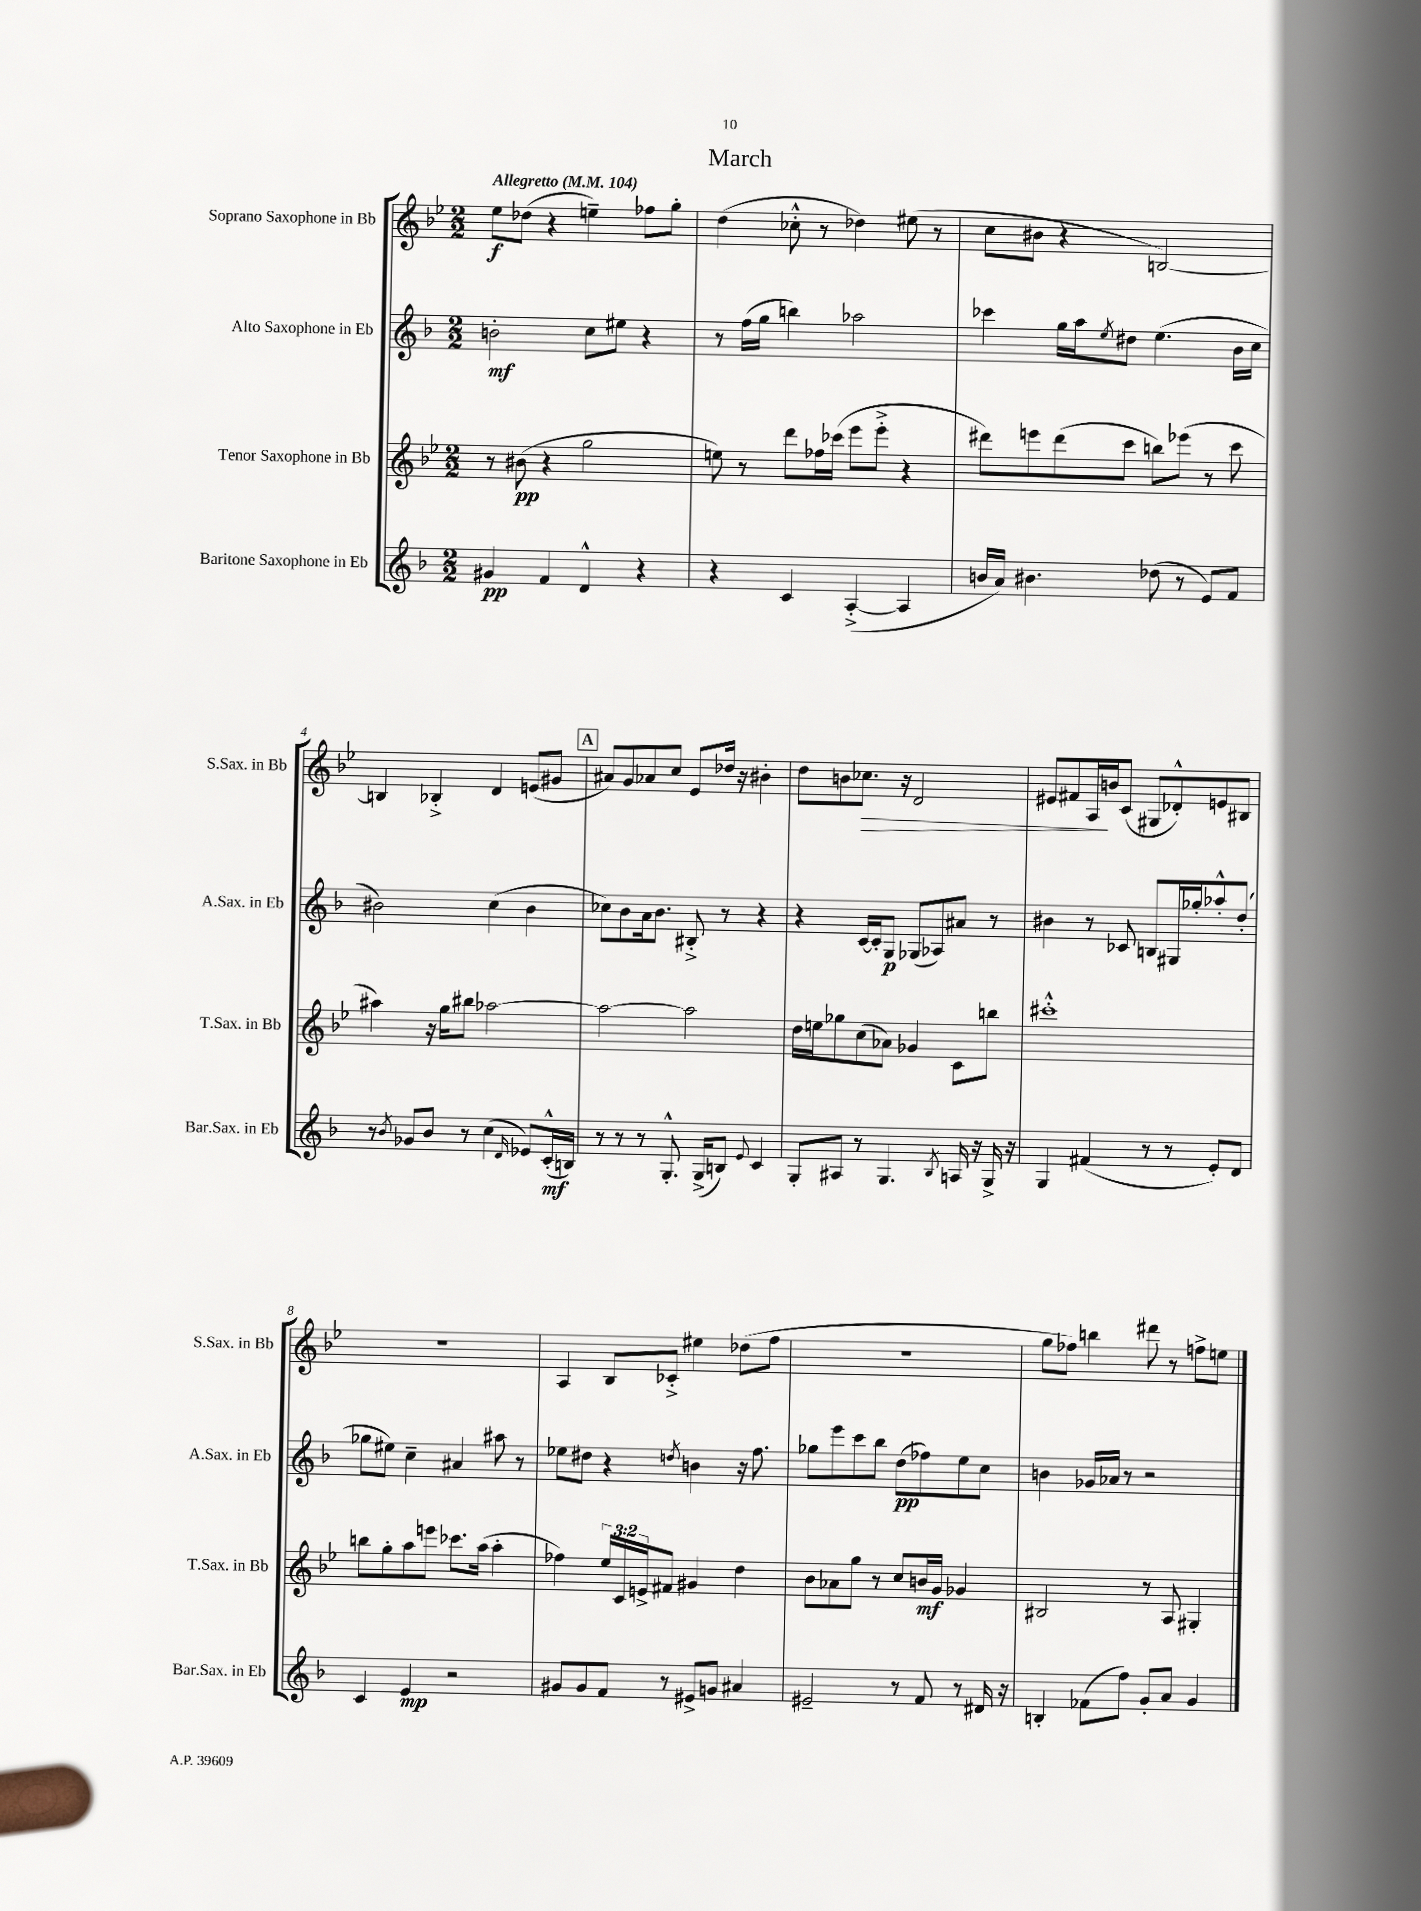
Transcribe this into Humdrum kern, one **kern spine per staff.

**kern	**kern	**kern	**kern
*staff4	*staff3	*staff2	*staff1
*clefG2	*clefG2	*clefG2	*clefG2
*k[b-]	*k[b-e-]	*k[b-]	*k[b-e-]
*M2/2	*M2/2	*M2/2	*M2/2
*MM104	*MM104	*MM104	*MM104
4g#/	8r	2b'\	8ee-\L
.	(8b#\	.	(8dd-\J
4f/	4r	.	4r
4d^^/	2gg\	8cc\L	4ee~\)
.	.	8ee#\J	.
4r	.	4r	8ff-\L
.	.	.	8gg'\J
=	=	=	=
4r	8ee\)	8r	(4dd\
.	8r	(16ff\LL	.
.	.	16gg\JJ	.
4c/	8ddd\L	4bb\)	8cc-'^^\
.	16ff-\L	.	8r
.	(16ccc-\JJ	.	.
([4A'^/	8eee-\L	2aa-\	4dd-\)
.	8eee-'^\J	.	.
4A/]	4r	.	(8ee#\
.	.	.	8r
=	=	=	=
16b/LL	8ddd#\L)	4ccc-\	8cc\L
16a/JJ)	.	.	.
4.b#\	8eee\	.	8b#\J
.	(8ddd#\	16gg\LL	4r
.	.	16aa\J	.
.	.	8qee/	.
.	8ccc\J	8dd#\J	.
(8dd-\	8bb\L)	(4.ee\	[2B/)
8r	(8eee-\J	.	.
8e/L)	8r	.	.
8f/J	8ccc\	16b-\LL	.
.	.	16cc\JJ	.
=	=	=	=
8r	4aa#\)	2b#\)	4B/]
8qb-/	.	.	.
8g-/L	.	.	.
8b-/J	16r	.	4B-'^/
.	16gg\LK	.	.
8r	8bb#\J	.	.
(4cc\	[2aa-\	(4cc\	4d/
16qqd/	.	.	.
8e-/L)	.	4b#\	(8e/L
(16c'^^/L	.	.	8g#/J
16B/JJ)	.	.	.
=	=	=	=
8r	2aa-\_	8cc-\L)	8a#/L)
8r	.	8b-\	8g/
8r	.	16a\k	8a-/
.	.	8.b-\J	.
8.G'^^/	.	.	8cc/J
.	2aa-\]	8B#'^/	8e-/L
(16G^/LK	.	.	.
8B/J)	.	8r	16dd-/Jk
.	.	.	16r
8qqe/	.	.	.
4c/	.	4r	4b#'\
=	=	=	=
8G'/L	16dd\LL	4r	8dd\L
.	16ee\J	.	.
8A#/J	8gg-\	.	8b\
8r	(8cc\	[16c/LL	8.cc-\J
.	.	16c'/]J	.
4.G/	8a-\J)	8G/J	.
.	.	.	16r
.	4g-/	(8G-/L	2d/
.	.	8A-/)	.
8qB-/	.	.	.
16A/	8c\L	8a#/J	.
16r	.	.	.
16G^/	8bb\J	8r	.
16r	.	.	.
=	=	=	=
4G/	1ccc#'^^	4b#\	8e#/L
.	.	.	8f#/
(4f#/	.	8r	16A/L
.	.	.	16b/J
.	.	8c-/	(8c/J
8r	.	8B/L	8G#/L
8r	.	16G#/L	8d-'^^/)
.	.	16gg-'/J	.
8e'/L)	.	8aa-'^^/	8e/
8d/J	.	(8dd'/J	8B#/J
=	=	=	=
4c/	8bb\L	8gg-\L	1r
.	8gg'\	8ee#\J)	.
4e/	8aa\	4cc~\	.
.	8eee\J	.	.
2r	8.ccc-\L	4a#/	.
.	(16aa\Jk	.	.
.	4aa'\	8aa#\	.
.	.	8r	.
=	=	=	=
8g#/L	4ff-\)	8ee-\L	4A/
8g#/	.	8dd#\J	.
8f/J	24ee-/LL	4r	8B-/L
.	24c/	.	.
.	24e^/J	.	.
8r	8f#/J	.	8c-'^/J
.	.	8qdd/	.
8e#^/L	4g#/	4b\	4ee#\
8g/J	.	.	.
4a#/	4dd\	16r	(8dd-\L
.	.	8.ff\	.
.	.	.	8ff\J
=	=	=	=
2e#~/	8b-\L	8gg-\L	1r
.	8a-\	8eee\	.
.	8gg\J	8ccc\	.
.	8r	8bb-\J	.
8r	8cc/L	(8dd\L	.
8f/	16b/L	8ff-\)	.
.	16g/JJ	.	.
8r	4g-/	8ee\	.
16d#/	.	8cc\J	.
16r	.	.	.
=	=	=	=
4B'/	2B#/	4b\	8gg\L
.	.	.	8ff-\J)
(8f-\L	.	16g-/LL	4bb\
.	.	16a-/JJ	.
8ff\J)	.	8r	.
8g'/L	8r	2r	8ddd#\
8a/J	8A/	.	8r
4g/	4G#'/	.	8ff^\L
.	.	.	8ee\J
==	==	==	==
*-	*-	*-	*-
